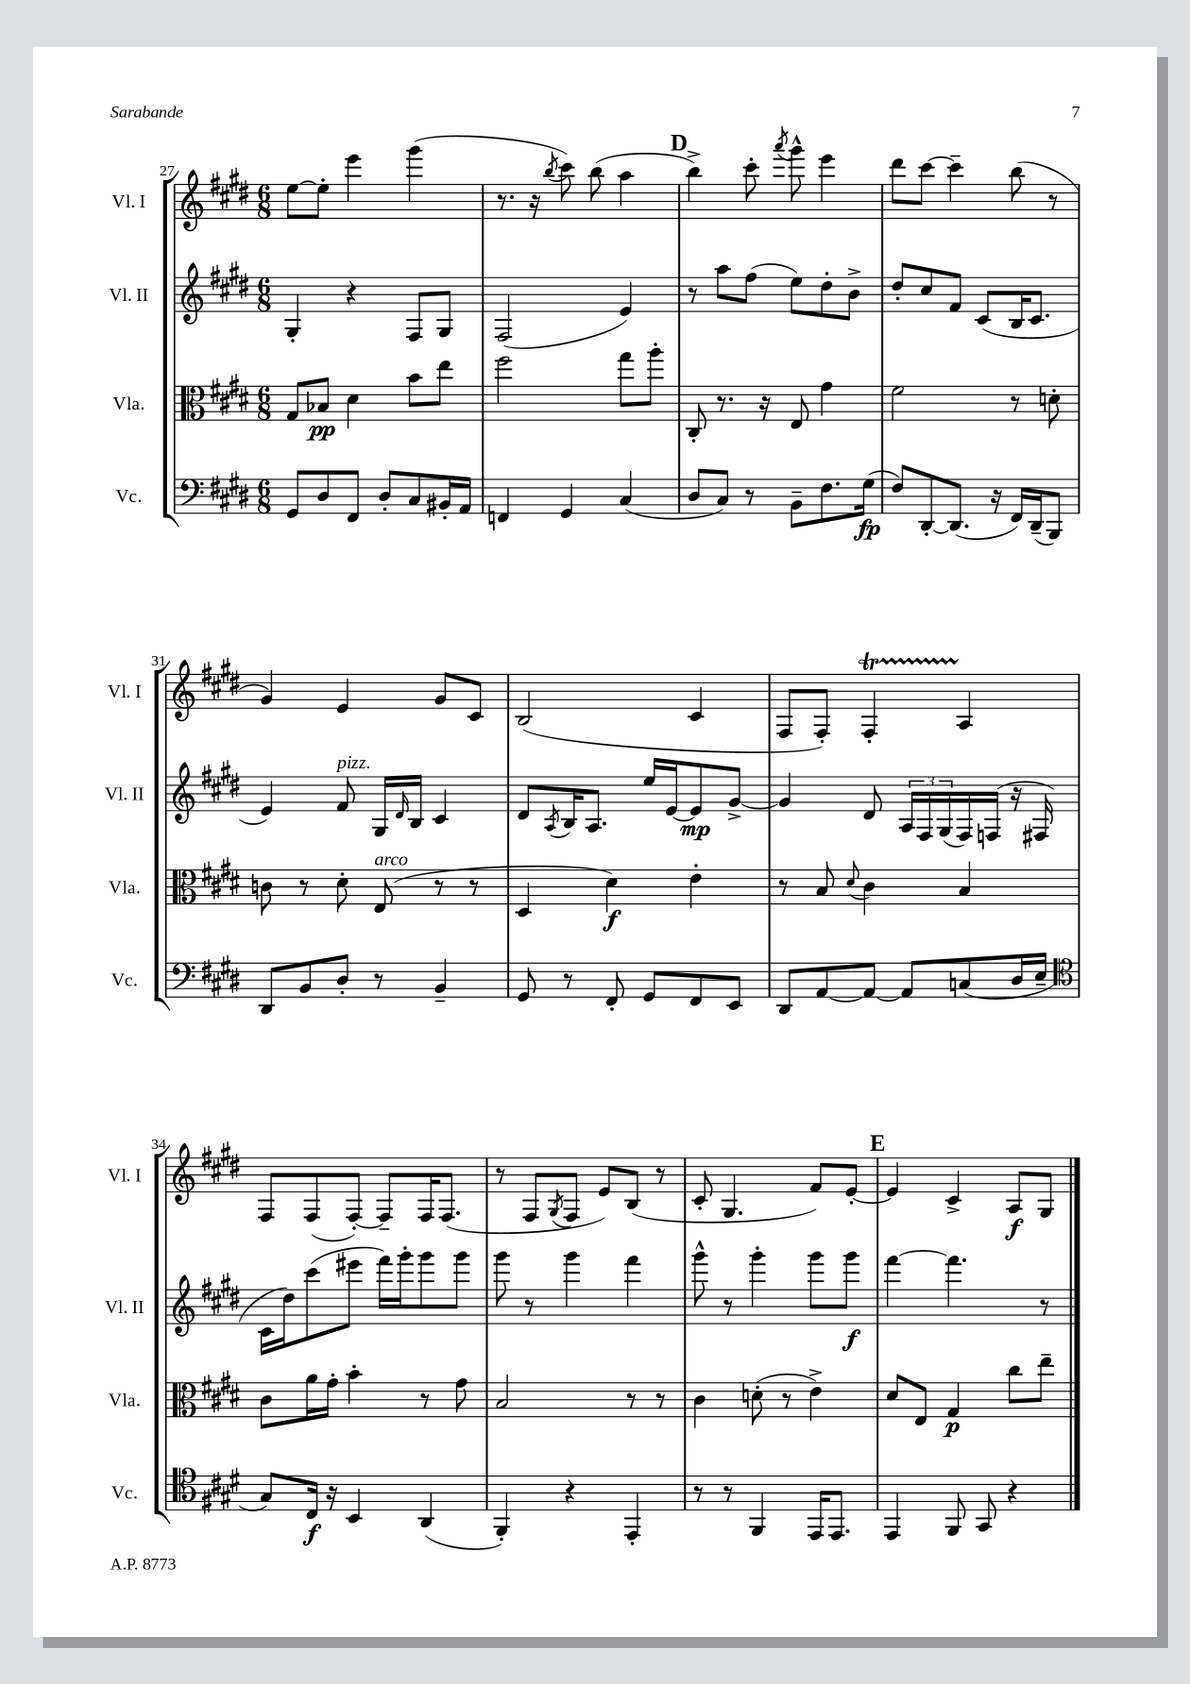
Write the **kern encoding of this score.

**kern	**dynam	**kern	**dynam	**kern	**dynam	**kern	**dynam
*part4	*part4	*part3	*part3	*part2	*part2	*part1	*part1
*staff4	*staff4	*staff3	*staff3	*staff2	*staff2	*staff1	*staff1
*I"Vc.	*	*I"Vla.	*	*I"Vl. II	*	*I"Vl. I	*
*I'Vc.	*	*I'Vla.	*	*I'Vl. II	*	*I'Vl. I	*
*clefF4	*	*clefC3	*	*clefG2	*	*clefG2	*
*k[f#c#g#d#]	*	*k[f#c#g#d#]	*	*k[f#c#g#d#]	*	*k[f#c#g#d#]	*
*M6/8	*	*M6/8	*	*M6/8	*	*M6/8	*
=27	=27	=27	=27	=27	=27	=27	=27
8GG#/L	.	8G#/L	.	4G#'/	.	[8ee\L	.
8D#/	.	8B-X/J	pp	.	.	8ee'\J]	.
8FF#/J	.	4d#\	.	4r	.	4eee\	.
8D#'/L	.	.	.	.	.	.	.
8C#/	.	8b\L	.	8F#/L	.	(4ggg#\	.
16BB#X'/L	.	8ee\J	.	8G#/J	.	.	.
16AA/JJ	.	.	.	.	.	.	.
=28	=28	=28	=28	=28	=28	=28	=28
4FFn/	.	2ff#\	.	(2F#/	.	8.r	.
.	.	.	.	.	.	16r	.
.	.	.	.	.	.	8qbb/	.
4GG#/	.	.	.	.	.	8ccc#\)	.
.	.	.	.	.	.	(8bb\	.
(4C#/	.	8gg#\L	.	4e/)	.	4aa\	.
.	.	8aa'\J	.	.	.	.	.
!!LO:REH:place=s1:t=D
=29	=29	=29	=29	=29	=29	=29	=29
8D#/L	.	8C#'/	.	8r	.	4bb^\)	.
8C#/J)	.	8.r	.	8aa\L	.	.	.
8r	.	.	.	(8ff#\J	.	8ccc#'\	.
.	.	16r	.	.	.	.	.
.	.	.	.	.	.	8qaaa/	.
8BB~\L	.	8E/	.	8ee\L)	.	8ggg#^^\	.
8.F#\	.	4g#\	.	8dd#'\	.	4eee\	.
.	.	.	.	8b^\J	.	.	.
(16G#\Jk	fp	.	.	.	.	.	.
=30	=30	=30	=30	=30	=30	=30	=30
8F#/L)	.	2f#\	.	8dd#'/L	.	8ddd#\L	.
[8DD#'/	.	.	.	8cc#/	.	[8ccc#\J	.
(8.DD#/J]	.	.	.	8f#/J	.	4ccc#~\]	.
.	.	.	.	(8c#/L	.	.	.
16r	.	.	.	.	.	.	.
16FF#/LL)	.	8r	.	16B/K	.	(8bb\	.
(16DD#~/J	.	.	.	8.c#/J	.	.	.
8BBB/J)	.	8dn'\	.	.	.	8r	.
!!LO:LB:g=z
=31	=31	=31	=31	=31	=31	=31	=31
8DD#/L	.	8cn\	.	4e/)	.	4g#/)	.
8BB/	.	8r	.	.	.	.	.
!	!	!	!	!LO:TX:a:i:t=pizz.	!	!	!
8D#'/J	.	8d#'\	.	8f#/	.	4e/	.
!	!	!LO:TX:a:i:t=arco	!	!	!	!	!
8r	.	(8E/	.	16G#/LL	.	.	.
.	.	.	.	16qqd#/	.	.	.
.	.	.	.	16B/JJ	.	.	.
4BB~/	.	8r	.	4c#/	.	8g#/L	.
.	.	8r	.	.	.	8c#/J	.
=32	=32	=32	=32	=32	=32	=32	=32
8GG#/	.	4D#/	.	8d#/L	.	(2B/	.
.	.	.	.	8qA/	.	.	.
8r	.	.	.	16B/K	.	.	.
.	.	.	.	8.A/J	.	.	.
8FF#'/	.	4d#\)	f	.	.	.	.
8GG#/L	.	.	.	16ee/LL	.	.	.
.	.	.	.	[16e/J	.	.	.
8FF#/	.	4e'\	.	8e/]	mp	4c#/	.
8EE/J	.	.	.	[8g#^/J	.	.	.
=33	=33	=33	=33	=33	=33	=33	=33
8DD#/L	.	8r	.	4g#/]	.	8F#/L	.
[8AA/	.	8B/	.	.	.	8F#'/J)	.
.	.	8qqd#/	.	.	.	.	.
8AA/J_	.	4c#\	.	8d#/	.	4F#T'/	.
8AA/L]	.	.	.	24A/LL	.	.	.
.	.	.	.	24F#/	.	.	.
.	.	.	.	(24G#/	.	.	.
(8Cn/	.	4B/	.	16F#/)	.	4A/	.
.	.	.	.	(16Fn/JJ	.	.	.
16D#/L	.	.	.	16r	.	.	.
16E~/JJ	.	.	.	16F#X/	.	.	.
!!LO:LB:g=z
=34	=34	=34	=34	=34	=34	=34	=34
*clefC4	*	*	*	*	*	*	*
8G#/L)	.	8c#\L	.	16c#\LL	.	8F#/L	.
.	.	.	.	16dd#\J)	.	.	.
16C#/Jk	f	16a\L	.	(8ccc#\	.	(8F#/	.
16r	.	16g#'\JJ	.	.	.	.	.
4BB/	.	4b'\	.	8eee#X\J	.	[8F#'/J)	.
.	.	.	.	16fff#\LL)	.	8F#~/L]	.
.	.	.	.	16ggg#'\J	.	.	.
(4AA/	.	8r	.	8ggg#\	.	16F#/K	.
.	.	.	.	.	.	(8.F#/J	.
.	.	8g#\	.	8ggg#\J	.	.	.
=35	=35	=35	=35	=35	=35	=35	=35
4FF#'/)	.	2B/	.	8ggg#\	.	8r	.
.	.	.	.	8r	.	8F#/L	.
.	.	.	.	.	.	8qG#/	.
4r	.	.	.	4ggg#\	.	8F#/J	.
.	.	.	.	.	.	8e/L)	.
4EE'/	.	8r	.	4fff#\	.	(8B/J	.
.	.	8r	.	.	.	8r	.
=36	=36	=36	=36	=36	=36	=36	=36
8r	.	4c#\	.	8ggg#^^\	.	8c#'/	.
8r	.	.	.	8r	.	4.G#/	.
4FF#/	.	(8dn'\	.	4ggg#'\	.	.	.
.	.	8r	.	.	.	.	.
16EE/KL	.	4e^\)	.	8ggg#\L	.	8f#/L)	.
8.EE/J	.	.	.	.	.	.	.
.	.	.	.	8ggg#\J	f	[8e'/J	.
!!LO:REH:place=s1:t=E
=37	=37	=37	=37	=37	=37	=37	=37
4EE/	.	8d#/L	.	[4fff#\	.	4e/]	.
.	.	8E/J	.	.	.	.	.
8FF#/	.	4G#/	p	4.fff#\]	.	4c#^/	.
8GG#/	.	.	.	.	.	.	.
4r	.	8cc#\L	.	.	.	8A/L	f
.	.	8ee~\J	.	8r	.	8G#/J	.
==	==	==	==	==	==	==	==
*-	*-	*-	*-	*-	*-	*-	*-
